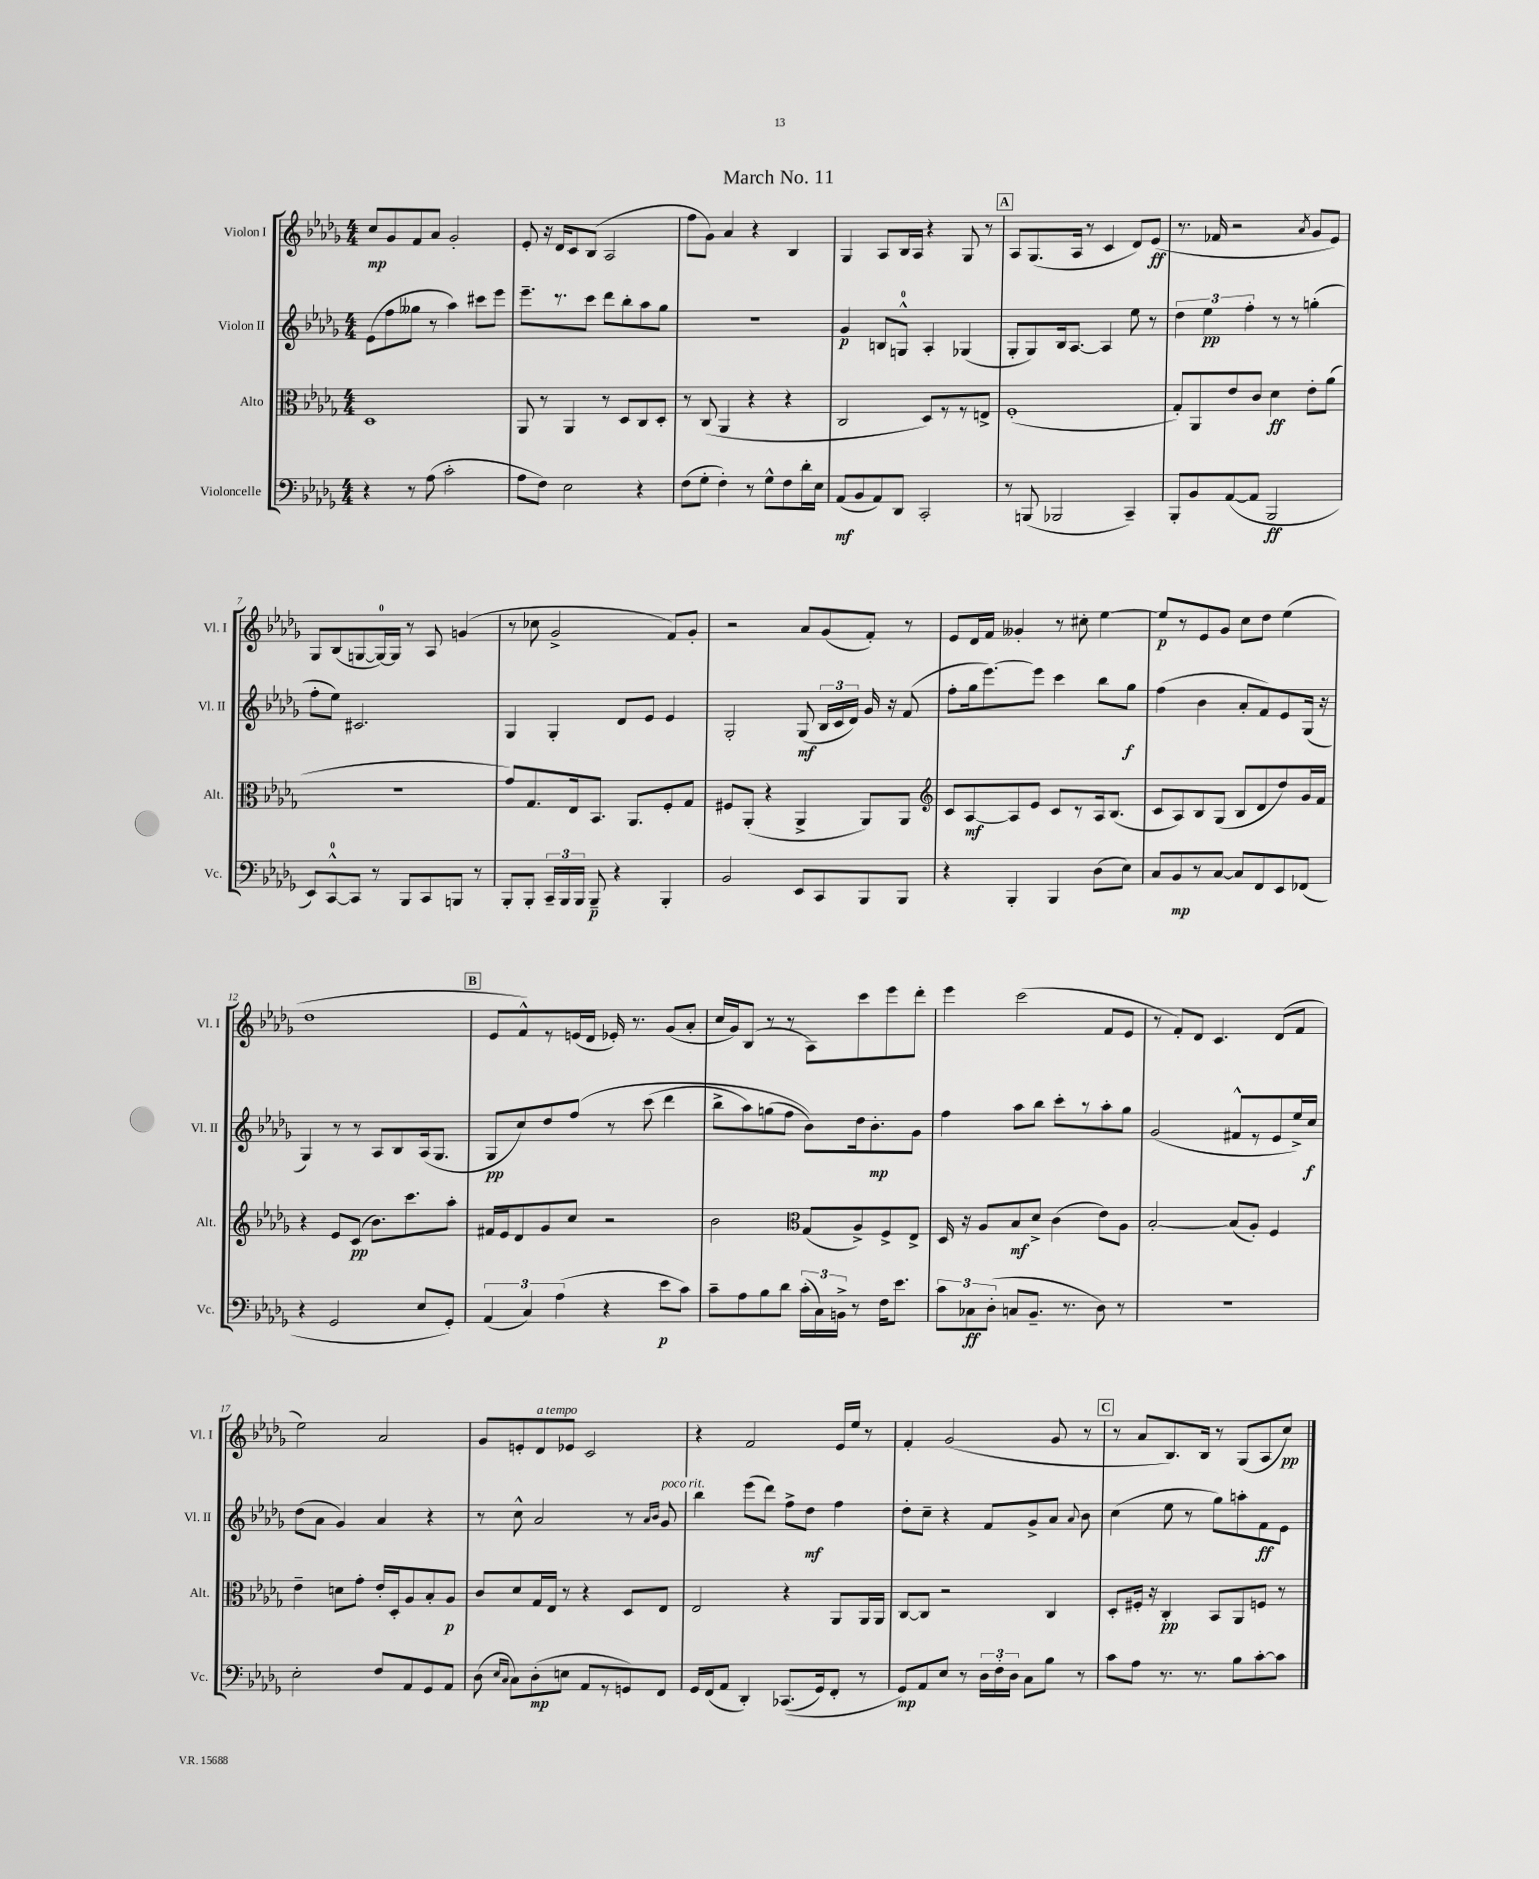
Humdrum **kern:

**kern	**dynam	**kern	**dynam	**kern	**dynam	**kern	**dynam
*part4	*part4	*part3	*part3	*part2	*part2	*part1	*part1
*staff4	*staff4	*staff3	*staff3	*staff2	*staff2	*staff1	*staff1
*I"Violoncelle	*	*I"Alto	*	*I"Violon II	*	*I"Violon I	*
*I'Vc.	*	*I'Alt.	*	*I'Vl. II	*	*I'Vl. I	*
*clefF4	*	*clefC3	*	*clefG2	*	*clefG2	*
*k[b-e-a-d-g-]	*	*k[b-e-a-d-g-]	*	*k[b-e-a-d-g-]	*	*k[b-e-a-d-g-]	*
*M4/4	*	*M4/4	*	*M4/4	*	*M4/4	*
=1	=1	=1	=1	=1	=1	=1	=1
4r	.	1D-	.	(8e-\L	.	8cc/L	mp
.	.	.	.	8ff\	.	8g-/	.
8r	.	.	.	8gg--X\J	.	8f/	.
(8A-\	.	.	.	8r	.	8a-/J	.
2c'\	.	.	.	4aa-\)	.	2g-'/	.
.	.	.	.	8ccc#X\L	.	.	.
.	.	.	.	8eee-\J	.	.	.
=2	=2	=2	=2	=2	=2	=2	=2
8A-\L	.	8AA-/	.	8.eee-~\L	.	8e-'/	.
8F\J)	.	8r	.	.	.	16r	.
.	.	.	.	8.r	.	16d-/KL	.
2E-\	.	4AA-/	.	.	.	8c/	.
.	.	.	.	8ccc\J	.	(8B-/J	.
.	.	8r	.	8ddd-\L	.	2A-/	.
.	.	8D-/L	.	8bb-'\	.	.	.
4r	.	8C/	.	8aa-\	.	.	.
.	.	8D-'/J	.	8gg-\J	.	.	.
=3	=3	=3	=3	=3	=3	=3	=3
(8F\L	.	8r	.	1r	.	8ff\L	.
8G-'\J	.	(8C/	.	.	.	8g-\J)	.
4F'\)	.	4AA-/	.	.	.	4a-/	.
8r	.	4r	.	.	.	4r	.
8G-^^\L	.	.	.	.	.	.	.
8F\	.	4r	.	.	.	4B-/	.
16d-'\L	.	.	.	.	.	.	.
16E-\JJ	.	.	.	.	.	.	.
=4	=4	=4	=4	=4	=4	=4	=4
(8AA-/L	mf	2C/	.	4g-/	p	4G-/	.
8BB-/	.	.	.	.	.	.	.
8AA-/)	.	.	.	8Bn/L	.	8A-/L	.
8DD-/J	.	.	.	8Gn^^/J	.	16B-/L	.
.	.	.	.	.	.	16A-/JJ	.
2CC'/	.	8D-/L)	.	4A-'/	.	4r	.
.	.	8r	.	.	.	.	.
.	.	8r	.	(4G-X/	.	8G-/	.
.	.	8En^/J	.	.	.	8r	.
!!LO:REH:place=s1:t=A
=5	=5	=5	=5	=5	=5	=5	=5
8r	.	(1F'	.	8G-'/L	.	8A-/L	.
(8BBBn/	.	.	.	8G-/)	.	(8.G-/	.
2BBB-X/	.	.	.	16B-/k	.	.	.
.	.	.	.	[8.A-/J	.	16A-/Jk	.
.	.	.	.	.	.	8r	.
.	.	.	.	4A-/]	.	4c/	.
4CC~/)	.	.	.	8ee-\	.	8d-/L)	.
.	.	.	.	8r	.	(8e-/J	ff
=6	=6	=6	=6	=6	=6	=6	=6
8BBB-'/L	.	8G-'/L)	.	6dd-\	.	8.r	.
8BB-/	.	8AA-/	.	.	.	.	.
.	.	.	.	6ee-\	pp	.	.
.	.	.	.	.	.	16f-X/	.
([8AA-/	.	8e-/	.	.	.	2r	.
.	.	.	.	6ff'\	.	.	.
8AA-/J]	.	8c/J	.	.	.	.	.
2BBB-/	ff	4d-\	ff	8r	.	.	.
.	.	.	.	8r	.	.	.
.	.	.	.	.	.	8qa-/	.
.	.	8e-'\L	.	(4ggn'\	.	8g-/L	.
.	.	(8a-\J	.	.	.	8e-/J)	.
!!LO:LB:g=z
=7	=7	=7	=7	=7	=7	=7	=7
8EE-/L)	.	1r	.	8ff'\L	.	8G-/L	.
[8CC^^/	.	.	.	8ee-\J)	.	(8B-/	.
8CC/J]	.	.	.	2.c#X/	.	[8Gn/	.
8r	.	.	.	.	.	16G/L_)	.
.	.	.	.	.	.	16G/JJ]	.
8BBB-/L	.	.	.	.	.	8r	.
8CC/	.	.	.	.	.	8A-/	.
8BBBn/J	.	.	.	.	.	(4gn/	.
8r	.	.	.	.	.	.	.
=8	=8	=8	=8	=8	=8	=8	=8
8BBB-'/L	.	8g-/L)	.	4G-/	.	8r	.
8BBB-'/J	.	8.G-/	.	.	.	8cc-X\	.
24CC~/LL	.	.	.	4G-'/	.	2g-^/	.
24BBB-/	.	.	.	.	.	.	.
.	.	16E-/k	.	.	.	.	.
24BBB-/JJ	.	.	.	.	.	.	.
8BBB-~/	p	8.BB-/J	.	.	.	.	.
4r	.	.	.	8d-/L	.	.	.
.	.	8.AA-/L	.	.	.	.	.
.	.	.	.	8e-/J	.	.	.
4BBB-'/	.	8F'/	.	4e-/	.	8f/L)	.
.	.	8G-/J	.	.	.	8g-'/J	.
=9	=9	=9	=9	=9	=9	=9	=9
2BB-/	.	8F#X/L	.	2G-'/	.	2r	.
.	.	(8AA-'/J	.	.	.	.	.
.	.	4r	.	.	.	.	.
8EE-/L	.	4AA-^/	.	(8G-/	mf	8a-/L	.
8CC/	.	.	.	24B-/LL	.	(8g-/	.
.	.	.	.	24c/	.	.	.
.	.	.	.	24d-/JJ)	.	.	.
8BBB-/	.	8AA-/L)	.	16g-/	.	8f'/J)	.
.	.	.	.	16r	.	.	.
8BBB-/J	.	8AA-/J	.	(8f/	.	8r	.
=10	=10	=10	=10	=10	=10	=10	=10
*	*	*clefG2	*	*	*	*	*
4r	.	8c/L	.	8ff'\L	.	8e-/L	.
.	.	[8A-/	mf	16gg-\k	.	16d-/L	.
.	.	.	.	[8.eee-\)	.	16f/JJ	.
4BBB-'/	.	8A-/]	.	.	.	4g--X'/	.
.	.	8e-/J	.	8eee-\J]	.	.	.
4BBB-/	.	8c/L	.	4ccc\	.	8r	.
.	.	8r	.	.	.	8cc#X'\	.
(8D-\L	.	16A-/k	.	8bb-\L	.	[4ee-\	.
.	.	(8.B-/J	.	.	.	.	.
8E-\J)	.	.	.	8gg-\J	f	.	.
=11	=11	=11	=11	=11	=11	=11	=11
8C/L	.	8c/L	.	(4ff\	.	8ee-/L]	p
8BB-/	mp	8A-/)	.	.	.	8r	.
8r	.	8B-/	.	4b-\	.	8e-/	.
[8C/J	.	(8G-/J	.	.	.	8g-/J	.
8C/L]	.	8B-/L	.	8a-'/L	.	8cc\L	.
8FF/	.	8d-/	.	8f/)	.	8dd-\J	.
8EE-/	.	8dd-/)	.	8e-/	.	(4ee-\	.
(8FF-X/J	.	16g-/L	.	(16G-/Jk	.	.	.
.	.	16f/JJ	.	16r	.	.	.
!!LO:LB:g=z
=12	=12	=12	=12	=12	=12	=12	=12
4r	.	4r	.	4G-/)	.	1dd-	.
2GG-/	.	8e-/L	.	8r	.	.	.
.	.	(8c/J	pp	8r	.	.	.
.	.	8.b-\L)	.	8A-/L	.	.	.
.	.	.	.	8B-/	.	.	.
.	.	8.ccc\	.	.	.	.	.
8E-/L	.	.	.	(16A-/k	.	.	.
.	.	.	.	8.G-/J	.	.	.
8GG-'/J)	.	8aa-'\J	.	.	.	.	.
!!LO:REH:place=s1:t=B
=13	=13	=13	=13	=13	=13	=13	=13
(6AA-/	.	16f#X/LL	.	8G-/L	pp	8e-/L	.
.	.	16e-/J	.	.	.	.	.
.	.	8d-/	.	8cc/)	.	8f^^/)	.
6C/)	.	.	.	.	.	.	.
.	.	8g-/	.	8dd-/	.	8r	.
(6A-\	.	.	.	.	.	.	.
.	.	8cc/J	.	(8ff/J	.	(16en/L	.
.	.	.	.	.	.	16d-/JJ	.
4r	.	2r	.	8r	.	16e-X'/)	.
.	.	.	.	.	.	8.r	.
.	.	.	.	(8ccc\	.	.	.
8e-\L	p	.	.	4ddd-\	.	(8g-/L	.
8c\J)	.	.	.	.	.	8a-'/J	.
=14	=14	=14	=14	=14	=14	=14	=14
8c~\L	.	2b-\	.	8bb-^\L	.	16cc/LL	.
.	.	.	.	.	.	16g-/J)	.
8A-\	.	.	.	8aa-\)	.	(8B-/J	.
8B-\	.	.	.	(8ggn\	.	8r	.
8d-\J	.	.	.	8ff\J	.	8r	.
*	*	*clefC3	*	*	*	*	*
(24c'\LL	.	(8G-/L	.	8b-\L))	.	8A-\L)	.
24C\)	.	.	.	.	.	.	.
24BBn^\JJ	.	.	.	.	.	.	.
8r	.	8A-^/)	.	16dd-\k	.	8ccc\	.
.	.	.	.	8.b-'\	mp	.	.
16F\KL	.	8F^/	.	.	.	8eee-\	.
8.e-\J	.	.	.	.	.	.	.
.	.	8E-^/J	.	8g-\J	.	8ddd-'\J	.
=15	=15	=15	=15	=15	=15	=15	=15
12c\L	.	16D-/	.	4ff\	.	4eee-\	.
.	.	16r	.	.	.	.	.
12C-X\	ff	.	.	.	.	.	.
.	.	8A-/L	.	.	.	.	.
(12D-'\J	.	.	.	.	.	.	.
8Cn/L	.	8B-/	mf	8aa-\L	.	(2ccc\	.
8.BB-~/J	.	8d-^/J	.	8bb-\J	.	.	.
.	.	(4c\	.	8ccc'\L	.	.	.
8.r	.	.	.	.	.	.	.
.	.	.	.	8r	.	.	.
8D-\)	.	8e-\L)	.	8aa-'\	.	8f/L	.
8r	.	8A-\J	.	8gg-\J	.	8e-/J	.
=16	=16	=16	=16	=16	=16	=16	=16
1r	.	[2B-'/	.	(2g-/	.	8r	.
.	.	.	.	.	.	8f'/L)	.
.	.	.	.	.	.	8d-/J	.
.	.	.	.	.	.	4.c/	.
.	.	(8B-/L]	.	8f#X^^/L	.	.	.
.	.	8A-'/J)	.	8r	.	.	.
.	.	4F/	.	8e-/	.	(8d-/L	.
.	.	.	.	16ee-^/L)	.	8f/J	.
.	.	.	.	16cc/JJ	f	.	.
!!LO:LB:g=z
=17	=17	=17	=17	=17	=17	=17	=17
2E-'\	.	4e-~\	.	(8dd-\L	.	2ee-\)	.
.	.	.	.	8a-\J	.	.	.
.	.	8dn\L	.	4g-/)	.	.	.
.	.	8g-'\J	.	.	.	.	.
8F/L	.	16e-'/LL	.	4a-/	.	2a-/	.
.	.	16D-'/J	.	.	.	.	.
8AA-/	.	8A-/	.	.	.	.	.
8GG-/	.	8B-'/	.	4r	.	.	.
8AA-/J	.	8A-/J	p	.	.	.	.
=18	=18	=18	=18	=18	=18	=18	=18
(8D-\	.	8c/L	.	8r	.	8g-/L	.
16qqE-/LL	.	.	.	.	.	.	.
16qqC/JJ	.	.	.	.	.	.	.
8C\L)	.	8d-/	.	8cc^^\	.	8en'/	.
!	!	!	!	!	!	!LO:TX:a:i:t=a tempo	!
(8D-'\	mp	16G-/L	.	2a-/	.	8d-/	.
.	.	16E-/JJ	.	.	.	.	.
8En\J	.	8r	.	.	.	8e-X/J	.
8AA-/L	.	4r	.	.	.	2c/	.
8r	.	.	.	.	.	.	.
8GGn/)	.	8D-/L	.	8r	.	.	.
.	.	.	.	16qqa-/LL	.	.	.
.	.	.	.	16qqb-/JJ	.	.	.
!	!	!	!	!LO:TX:a:i:t=poco rit.	!	!	!
8FF/J	.	8E-/J	.	8g-/	.	.	.
=19	=19	=19	=19	=19	=19	=19	=19
16GG-/LL	.	2E-/	.	4bb-\	.	4r	.
(16FF/J	.	.	.	.	.	.	.
8AA-/J	.	.	.	.	.	.	.
4DD-'/)	.	.	.	(8eee-\L	.	2f/	.
.	.	.	.	8ddd-\J)	.	.	.
((8.CC-X/L	.	4r	.	8ff^\L	.	.	.
.	.	.	.	8dd-\J	mf	.	.
16GG-/k)	.	.	.	.	.	.	.
8FF'/J	.	8AA-/L	.	4ff\	.	16e-/LL	.
.	.	.	.	.	.	16ee-/JJ	.
8r	.	16AA-/L	.	.	.	8r	.
.	.	16AA-/JJ	.	.	.	.	.
=20	=20	=20	=20	=20	=20	=20	=20
8GG-/L)	mp	[8C/L	.	8dd-'\L	.	4f'/	.
8AA-/	.	8C/J]	.	8cc~\J	.	.	.
8E-/J	.	2r	.	4r	.	(2g-/	.
8r	.	.	.	.	.	.	.
24D-\LL	.	.	.	8f/L	.	.	.
24F'\	.	.	.	.	.	.	.
24D-\JJ	.	.	.	.	.	.	.
8C\L	.	.	.	8g-^/	.	.	.
8B-\J	.	4C/	.	8a-/J	.	8g-/	.
.	.	.	.	8qqa-/	.	.	.
8r	.	.	.	8b-\	.	8r	.
!!LO:REH:place=s1:t=C
=21	=21	=21	=21	=21	=21	=21	=21
8c\L	.	8D-'/L	.	(4cc\	.	8r	.
8A-\J	.	16F#X'/Jk	.	.	.	8a-/L	.
.	.	16r	.	.	.	.	.
8.r	.	4C'/	pp	8ee-\	.	8.B-/)	.
.	.	.	.	8r	.	.	.
8.r	.	.	.	.	.	16B-/Jk	.
.	.	8BB-/L	.	8gg-\L)	.	8r	.
8B-\L	.	8AA-/	.	8aan'\	.	(8G-/L	.
[8c'\	.	8Fn/J	.	8f\	ff	8A-/	.
8c\J]	.	8r	.	8e-\J	.	8cc/J)	pp
==	==	==	==	==	==	==	==
*-	*-	*-	*-	*-	*-	*-	*-
